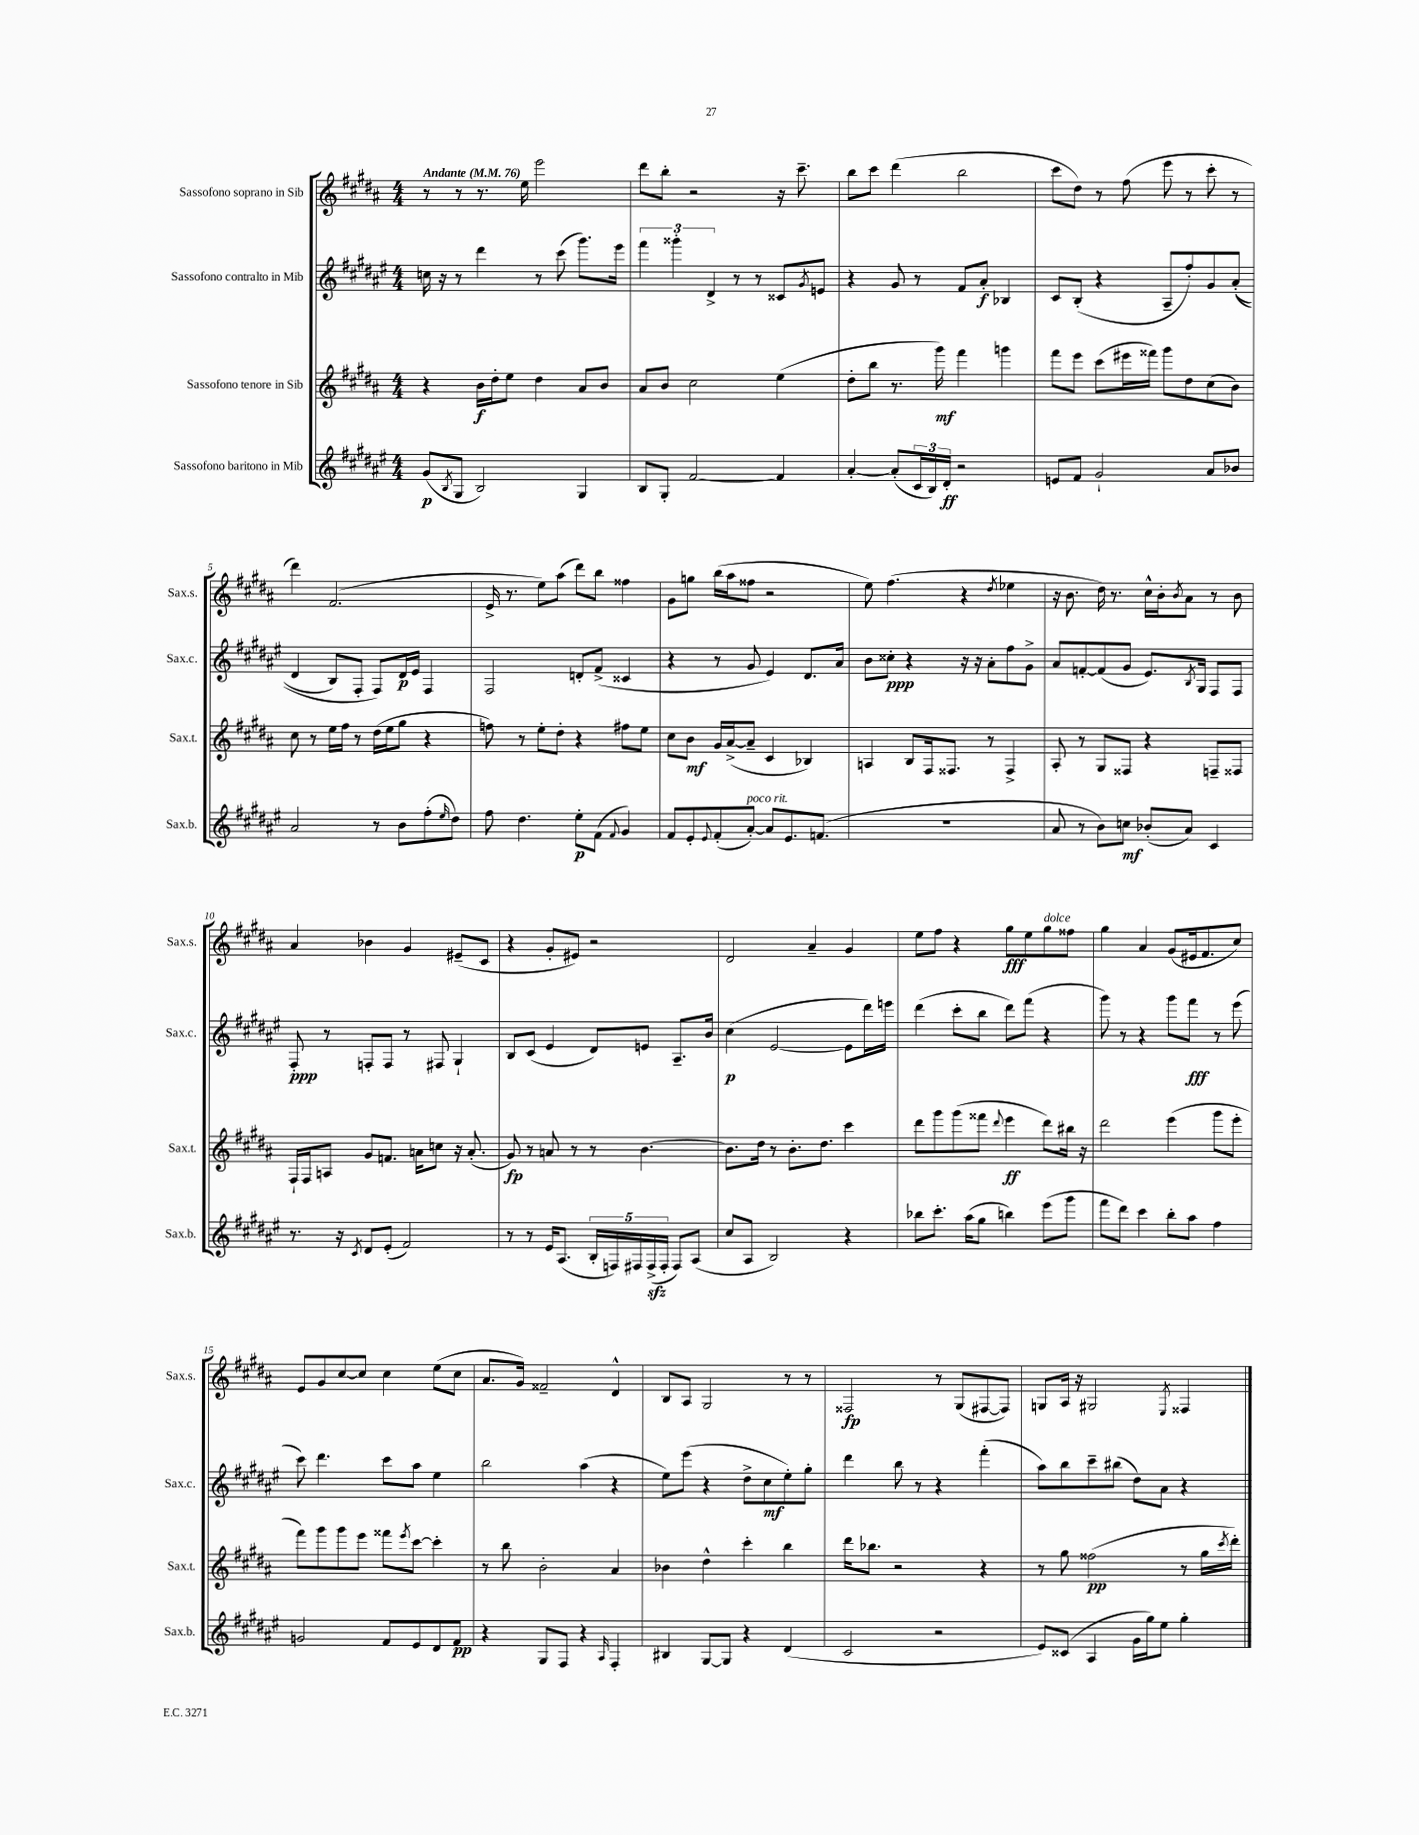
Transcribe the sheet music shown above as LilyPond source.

<<
\new StaffGroup <<
\new Staff = "s0" \with { instrumentName = "Sassofono soprano in Sib" shortInstrumentName = "Sax.s." } {
    \clef treble \key b \major \numericTimeSignature \time 4/4 \tempo "Andante" 4 = 76
    r8 r8 r8. e''16 e'''2 |
    dis'''8 b''8-. r2 r16 cis'''8.-- |
    b''8 cis'''8 dis'''4( b''2 |
    cis'''8 dis''8) r8 fis''8( e'''8 r8 cis'''8-. r8 |
    dis'''4) fis'2.( |
    e'16-> r8. e''8) ais''8( dis'''8) b''8 fisis''4 |
    gis'8 g''8 b''16( ais''16 fisis''8 r2 |
    e''8) fis''4.( r4 \acciaccatura { dis''8 } ees''4 |
    r16 b'8. dis''16) r8. cis''16-^ b'16-. \acciaccatura { b'8 } ais'8 r8 b'8 |
    ais'4 bes'4 gis'4 eis'8--( cis'8 |
    r4 gis'8-. eis'8) r2 |
    dis'2 ais'4-- gis'4 |
    e''8 fis''8 r4 gis''8\fff e''8 gis''8^\markup { \italic "dolce" } fisis''8 |
    gis''4 ais'4 gis'8( eis'16 fis'8. cis''8) |
    e'8 gis'8 cis''8~ cis''8 cis''4 e''8( cis''8 |
    ais'8. gis'16) fisis'2-- dis'4-^ |
    b8 ais8 gis2 r8 r8 |
    fisis2\fp r8 gis8( fis8~ fis8) |
    g8 ais16 r16 gis2 \acciaccatura { e8 } fisis4 \bar "|." |
}
\new Staff = "s1" \with { instrumentName = "Sassofono contralto in Mib" shortInstrumentName = "Sax.c." } {
    \clef treble \key fis \major \numericTimeSignature \time 4/4
    c''16 r16 r8 dis'''4 r8 cis'''8( gis'''8.) eis'''16 |
    \tuplet 3/2 { fis'''4 gisis'''4-. dis'4-> } r8 r8 cisis'8 \acciaccatura { gis'8 } e'8 |
    r4 gis'8 r8 fis'8 ais'8-.\f bes4 |
    cis'8 b8-.( r4 ais8-- fis''8-.) gis'8 ais'8-.(\( |
    dis'4 b8) fis8-. fis8\) dis'16\p eis'16 fis4 |
    fis2 d'8-. fis'8->( cisis'4 |
    r4 r8 gis'8 eis'4) dis'8. ais'16 |
    b'8 cisis''8-.\ppp r4 r16 r16 ais'8-. fis''8 gis'8-> |
    ais'8 f'8~-. f'8( gis'8 eis'8.) \acciaccatura { b8 } gis16 fis8 fis8 |
    fis8-.\ppp r8 f8-. f8 r8 fis8 gis4-! |
    b8 cis'8( eis'4 dis'8) e'8 ais8.-- b'16 |
    cis''4\p( eis'2~ eis'8 dis'''16) e'''16 |
    dis'''4( cis'''8-. b''8 dis'''8) fis'''8( r4 |
    gis'''8) r8 r4 gis'''8 fis'''8\fff r8 eis'''8( |
    cis'''8) dis'''4. cis'''8 ais''8 eis''4 |
    b''2 ais''4( r4 |
    eis''8) eis'''8( r4 dis''8-> cis''8\mf eis''8-.) gis''8-. |
    dis'''4 b''8 r8 r4 fis'''4-.( |
    ais''8) b''8 cis'''8-- bis''8( dis''8) ais'8 r4 \bar "|." |
}
\new Staff = "s2" \with { instrumentName = "Sassofono tenore in Sib" shortInstrumentName = "Sax.t." } {
    \clef treble \key b \major \numericTimeSignature \time 4/4
    r4 b'16\f dis''16-. e''8 dis''4 ais'8 b'8 |
    ais'8 b'8 cis''2 e''4( |
    dis''8-. b''8 r8. gis'''16\mf) fis'''4 g'''4 |
    fis'''8 e'''8 cis'''8( eis'''16 fisis'''16) gis'''8 dis''8 cis''8( b'8) |
    cis''8 r8 e''16 fis''16 r8 dis''16( e''16 gis''8 r4 |
    f''8) r8 e''8-. dis''8-. r4 fis''8 e''8 |
    cis''8 b'8\mf gis'16 ais'16~->( ais'8-- cis'4 bes4) |
    a4 b8 fis16 fisis8. r8 fisis4-> |
    ais8-. r8 gis8 fisis8 r4 f8-- fisis8 |
    fis16-! fis16 a8 gis'8 f'8. a'16 c''8 r16 a'8.-.( |
    gis'8\fp) r8 a'8 r8 r8 b'4.~ |
    b'8. dis''16 r8 b'8.-. dis''8. cis'''4 |
    dis'''8 gis'''8 gis'''8( fisis'''8 \appoggiatura { dis'''8 } e'''4\ff dis'''8) bis''16 r16 |
    dis'''2 e'''4( gis'''8 e'''8-. |
    fis'''8) gis'''8 gis'''8 e'''8 fisis'''8 \acciaccatura { e'''8 } cis'''8~ cis'''4-. |
    r8 b''8 b'2-. ais'4 |
    bes'4 dis''4-^ cis'''4-. b''4 |
    dis'''16 bes''8. r2 r4 |
    r8 gis''8 fisis''2\pp( r8 gis''16 \acciaccatura { cis'''8 } dis'''16-.) \bar "|." |
}
\new Staff = "s3" \with { instrumentName = "Sassofono baritono in Mib" shortInstrumentName = "Sax.b." } {
    \clef treble \key fis \major \numericTimeSignature \time 4/4
    gis'8\p( \acciaccatura { b8 } gis8 b2) gis4 |
    b8 gis8-. fis'2~ fis'4 |
    ais'4~-. ais'8-.( \tuplet 3/2 { cis'16 b16) dis'16-.\ff } r2 |
    e'8 fis'8 gis'2-! ais'8 bes'8 |
    ais'2 r8 b'8 fis''8-.( \grace { eis''16 } dis''8) |
    fis''8 dis''4. eis''8-.\p fis'8( \appoggiatura { fis'8 } gis'4) |
    fis'8 eis'8-. \appoggiatura { eis'8 } fis'8-.( ais'8~-.^\markup { \italic "poco rit." }) ais'8 eis'8. f'8.( |
    R1 |
    ais'8 r8 b'8) c''8\mf bes'8-.( ais'8) cis'4 |
    r8. r16 \acciaccatura { cis'8 } dis'8 eis'8-.( fis'2) |
    r8 r8 eis'16 ais8.( \tuplet 5/4 { b16-. f16) fis16 fis16->\sfz( fis16-. } fis8) ais8( |
    cis''8 ais8 b2) r4 |
    bes''8 cis'''8.-. ais''16( gis''8 b''4) eis'''8( gis'''8 |
    fis'''8 dis'''8) cis'''4 b''8-. ais''8 fis''4 |
    g'2 fis'8 eis'8 dis'8 fis'8\pp |
    r4 gis8 fis8 r4 \grace { ais16 } fis4-. |
    bis4 gis8~ gis8 r4 dis'4( |
    cis'2 r2 |
    eis'8) cisis'8( ais4 gis'16 gis''16) eis''8 gis''4-. \bar "|." |
}
>>
>>
